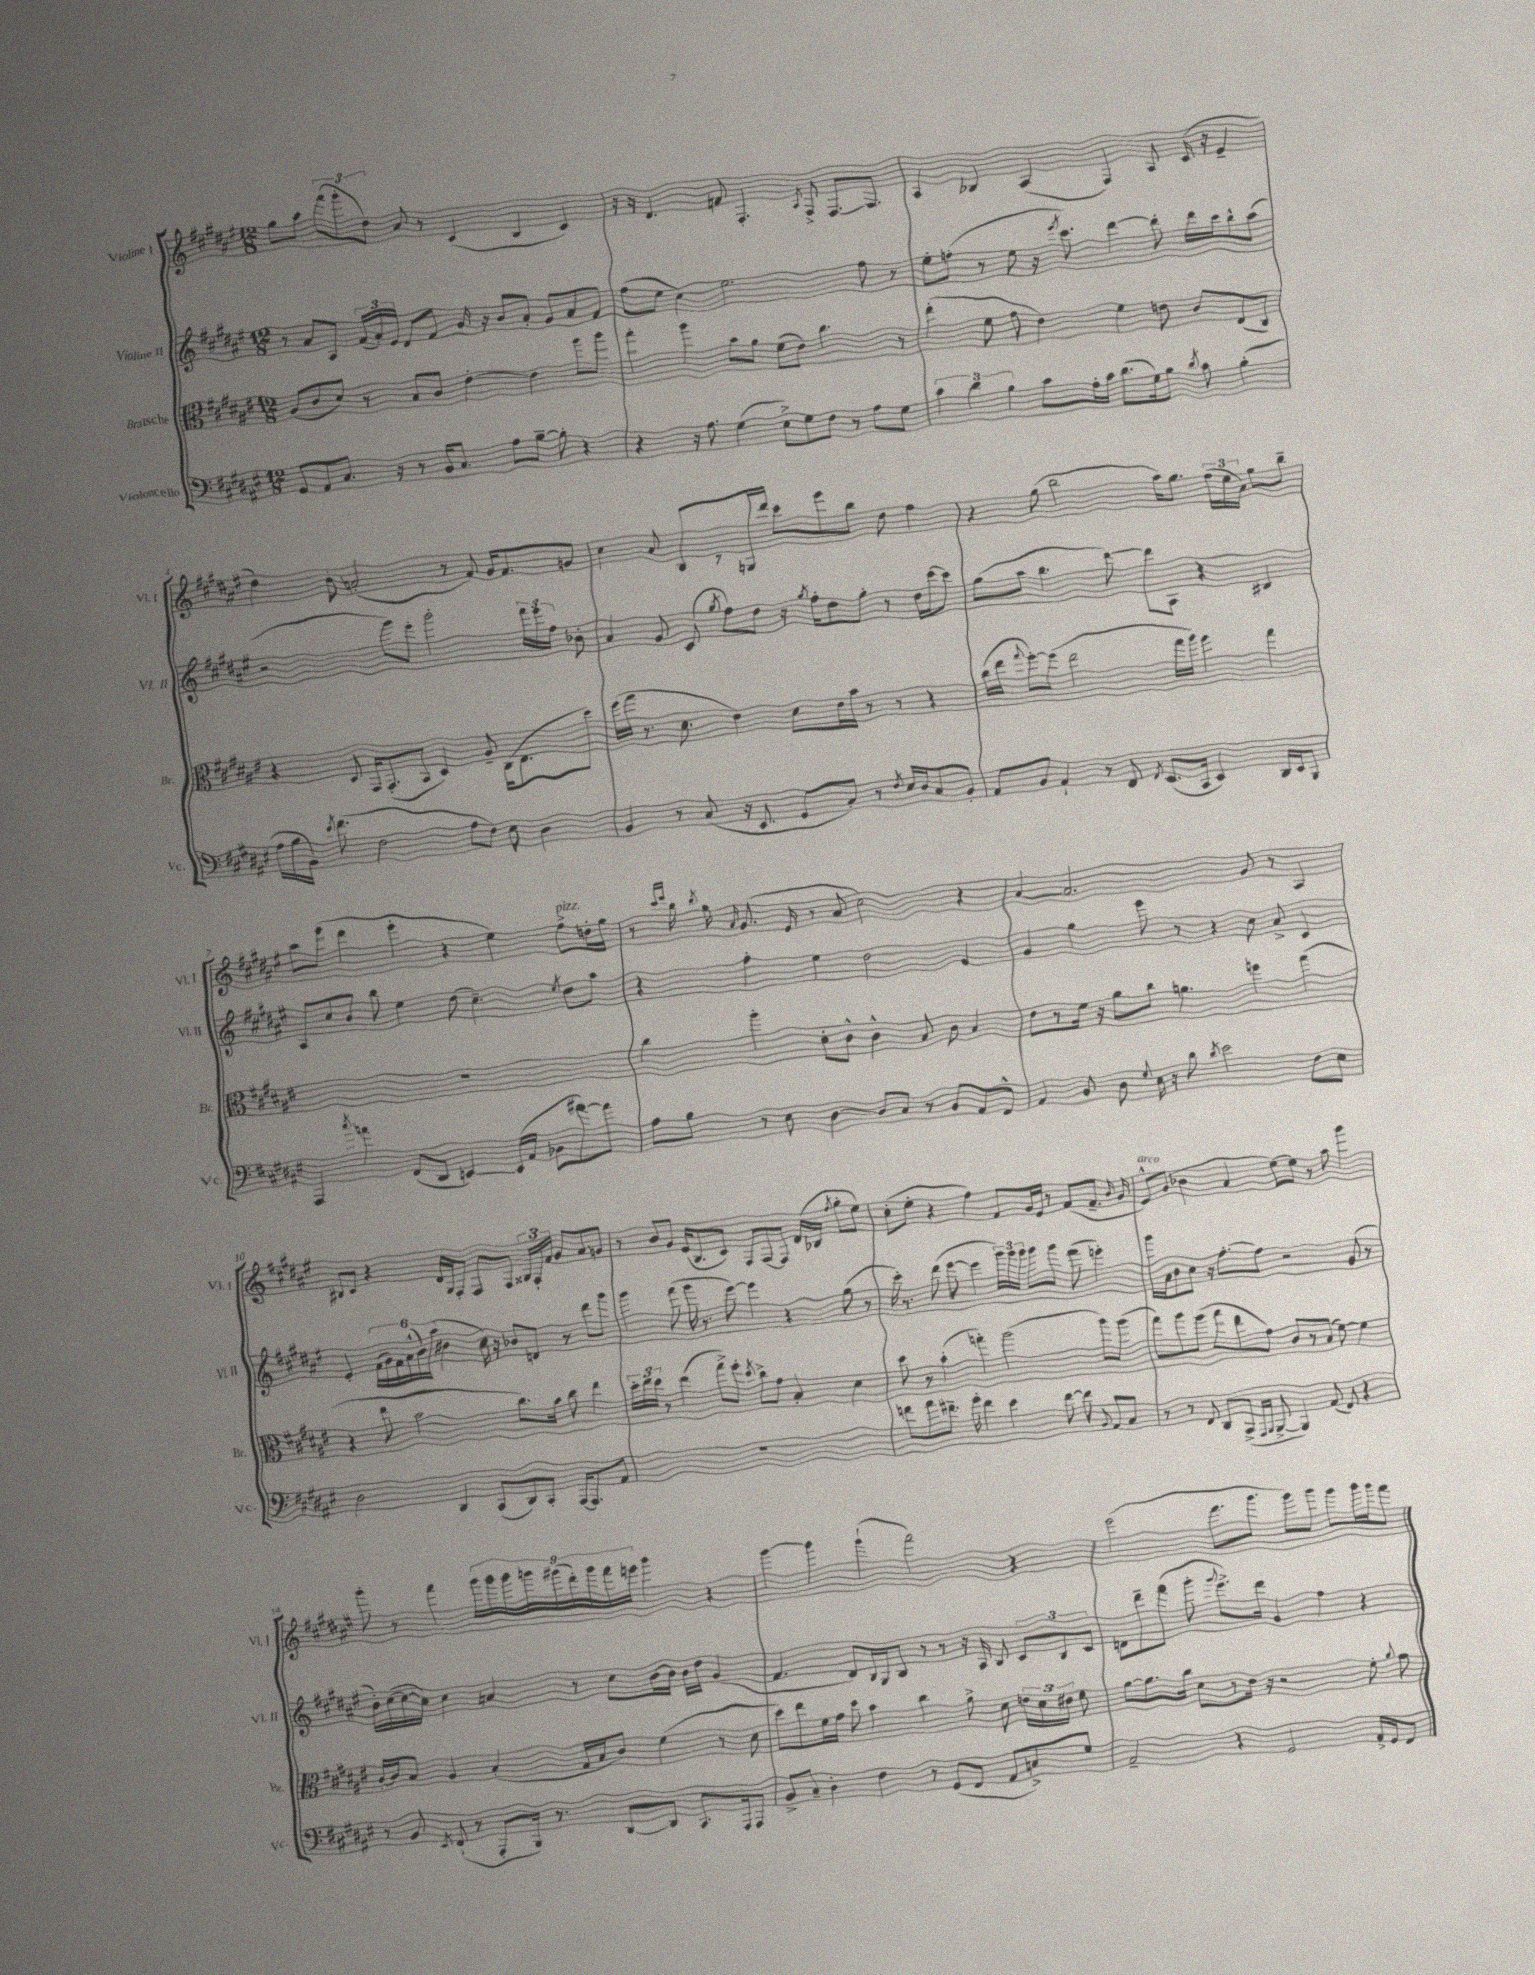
<<
\new StaffGroup <<
\new Staff = "s0" \with { instrumentName = "Violine I" shortInstrumentName = "Vl. I" } {
    \clef treble \key fis \major \numericTimeSignature \time 12/8
    \autoBeamOff gis''8[ ais''8] \tuplet 3/2 { fis'''8[( gis'''8-. dis''8]) } ais'8 r8 cis'4( b4 cis'4) |
    r16 r16 dis'4. f'8 fis4.-. \acciaccatura { ais8 } fis8-> fis8.[~ fis8.] |
    ais4 bes4 ais4( fis4) ais8 cis'16( r16 eis'4-- |
    dis''4) b'8-. a'2-.( r8 fis'8) gis'16[ fis'8. g'8] |
    cis''4 ais'8 b8[ r8 g16 dis'''16] cis'''8[ eis'''8 b''8] dis''8 fis''4 |
    r4 gis''8( b''2 ais''16[) gis''8.] \tuplet 3/2 { fis''16[( eis''16 ais'16]) } gis''8[ b''8]-- |
    ais''8[ eis'''8]( dis'''4 eis'''4-. r4 eis''4) fis''8[->^\markup { \italic "pizz." } d''16-. gis''16] |
    r8 \grace { cis'''16[ eis'''16] } b''16 \acciaccatura { b''8 } gis''16 \grace { ais'16 } gis'8.( eis'16 r8 ais'8 cis''2) r4 |
    ais'4~ ais'2. gis'8 r8 ais4 |
    bis8[ cis'8] r4 dis'16[ gis16 fis8]-. fis8[ fis8] \tuplet 3/2 { gisis16[ fis16-. fis'16] } gis'8[ ais'8 g'8] |
    r8 b'8[ gis'8] eis'16[( b8. cis'8]) fis8[ fis8~ fis8] dis'16[( bes16] \acciaccatura { fis''8 } gis''8[-. eis''8]) |
    cis''8[-.( eis''8]-. r4 fis''4) fis'8[ gis'16 eis'16] r8 fis'8[( fis'8.]-- \grace { b'16 } gis'16 |
    eis'8[-^^\markup { \italic "arco" }) gis'8]( bes'4 ais'4 eis''8[~) eis''8] r8 ais''8 gis'''4 |
    gis'''8-. r8 fis'''4 \tuplet 9/8 { gis'''16[ gis'''16 gis'''16 g'''16 gis'''16( dis'''16-.) gis'''16 fis'''16 e'''16] } gis'''4 r4 |
    gis'''4~ gis'''4 gis'''4-!( fis'''2) r4 |
    eis'''2( fis'''8.[ gis'''8.] gis'''8[) gis'''8] gis'''8[ gis'''16 gis'''16 fis'''8] \bar "|." |
}
\new Staff = "s1" \with { instrumentName = "Violine II" shortInstrumentName = "Vl. II" } {
    \clef treble \key fis \major \numericTimeSignature \time 12/8
    \autoBeamOff r8 ais'8[ ais8] \tuplet 3/2 { fis'16[( ais'16-.) eis'16] } dis'8[ fis'8] gis'16 r16 b'8[ ais'8]-. gis'8[ ais'8 fis'8] |
    fis''8[( eis''8] cis''4) eis''2. fis''8 r8 |
    eis''8[-. f''8]-.( r8 eis''8 r16 \acciaccatura { eis'''8 } cis'''8.) dis'''4~ dis'''8-. dis'''16[ cis'''16 b''8-^ ais''8]( |
    r2 gis'''8[) eis'''8]-. gis'''2-. \tuplet 3/2 { fis'''16[ eis'''16 fis''16] } bes'8-. |
    ais'4 gis'8 cis'8( \acciaccatura { gis''8 } fis''8[) dis''8] r16 \acciaccatura { gis''8 } fis''16[-. dis''8 gis''8]-. r8 dis''16[ cis'''16~ cis'''8] |
    gis''8[( ais''8] b''4. dis'''8~) dis'''8[ ais8] r4 bis4 |
    ais8[ cis''8 b'8] b''8 eis''4 dis''8( cis''4.--) \acciaccatura { eis''8 } dis''8[ ais''8] |
    r4 fis''4-. eis''4 dis''2 eis'4 |
    gis'4 gis''4 eis'''8 r8 r4 cis''8 ais'8-> cis'4 |
    eis'4-. \tuplet 6/4 { fis'16[( gis'16) fis'16 ais'16-^( b'16) ais''16]( } bis'4 cis''16) r16 bes'8[ d'8] r8 dis'''8[ gis'''8] |
    gis'''4 fis'''8( gis'''16 r8. eis'''8~) eis'''4 r4 gis''8( r8 |
    cis'''16-.) r8. dis'''8( eis'''8~ eis'''4 \tuplet 3/2 { gis'''16[) gis'''16 gis'''16] } gis'''8[ gis'''8] fis'''8( e'''4-.) |
    gis'''16[ ais'16 b'8 cis''8] r16 fis''8.[~-. fis''8] r2 gis'8( r8 |
    b'16[-.) cis''16~( cis''16~ cis''16]) cis''4 a'4 r8 cis''8[ b'16~ b'16] b'16[ dis''16] gis'4( |
    fis'4. dis'8[) b16 gis16 b8] r8 r8 r16 ais16 b8 \tuplet 3/2 { cis'8[ b8 cis'8] } |
    d'8[ dis'''8-- fis'''8]( gis'''8-. \appoggiatura { gis'''8 } eis'''8.[->) dis'''16] gis'4 fis''4 r4 \bar "|." |
}
\new Staff = "s2" \with { instrumentName = "Bratsche" shortInstrumentName = "Br." } {
    \clef alto \key fis \major \numericTimeSignature \time 12/8
    \autoBeamOff ais8[( cis'8 dis'8]) r8 b8[ cis'8] eis'4~-. eis'4 ais''8[ ais''8] |
    gis''4-. ais''4 b'8[ ais'8] fis'8[( eis'8]) cis''4. r8 |
    eis''4-.( fis'8 gis'8 eis'4) fis'4 e'8 cis'8[ eis8( cis8]) |
    r4 dis8 gis,16[ gis,8.-.( b,8] dis4) ais8-- cis16[( eis8. dis''8]) |
    fis''16[( gis''16] r8. dis'8. eis'4) dis'8[ eis'16 b'16] r8 r8 r4 |
    cis''16[( eis''16] \appoggiatura { gis''8 } fis''8[~-.) fis''8]( eis''2 gis''16[ ais''16]) fis''4 gis''4 |
    R1. |
    cis''4 ais''4-. dis'8[-. cis'8]-^ cis'4-^ b8 cis'8 b4 |
    eis'8[ r8 fis'16] r16 ais'8[ cis''8] a'4. f''4 gis''4( |
    r4 eis''8 b'2 cis''8.[) b'16] cis''8 eis''4 |
    \tuplet 3/2 { dis''16[-. eis''16 dis''16] } r8 eis''4( gis''8[->) fis''8]-. \acciaccatura { dis''8 } cis''8[-> gis'8] b4-. dis'4 |
    dis''8 r8 b'4-.( g''4-.) ais''2( ais''8[) ais''8]( |
    gis''8[) ais''8 ais''8]( gis''8[ eis''8 gis'8]) cis'8[ r8 b8]( fis'8~) fis'4 |
    cis'16[~-. cis'16 b8] ais4 b4-.( gis16[ b16 cis'8]) fis'4( r8 dis'8 |
    dis''8[) eis''8 fis'16 gis'16] dis''8 b'4 cis''4 ais'8-> dis'8 \tuplet 3/2 { e'16[ dis'16 eis'16] } fis'8 |
    ais'8[~ ais'8. cis''16] dis'8[ r8 eis'16] r16 r2 fis'8-. \appoggiatura { ais'8 } gis'8 \bar "|." |
}
\new Staff = "s3" \with { instrumentName = "Violoncello" shortInstrumentName = "Vc." } {
    \clef bass \key fis \major \numericTimeSignature \time 12/8
    \autoBeamOff gis,8[ ais,8 cis8.] r16 r8 b,16[ cis8.] ais8[ b8]~-- b8-. r4 |
    r4 r16 ais8. gis4( eis8[->) gis8 fis8] r8 ais8[ gis8] |
    \tuplet 3/2 { cis'4 dis'4 b4 } cis'8[ ais16-. cis'16] dis'8.[( gis16) b8] \acciaccatura { dis'8 } cis'8 b4-.( |
    ais16[ b16 b,16]) \acciaccatura { eis'8 } fis'8.( fis2 ais8[ fis8]) eis8 dis4 |
    b,4 r8 cis8( r16 eis,8. gis,8[ cis8]-.) r8 \acciaccatura { fis8 } eis16[ dis16 cis8 b,8]-. |
    ais,8[ b,8] ais,4-! r8 fis,8 \acciaccatura { fis,8 } eis,8.[( cis,16] eis,4) dis,16[ eis,16 b,,8] |
    ais,,4 \acciaccatura { cis''8 } a'4 fis,8[( dis,8] e,4~) e,16[( ais,16] bes,8[ ais'8~) ais'8] |
    ais8[ b8] r8 eis8 dis4~ dis8[ cis8] r8 b,8[ ais,8 fis,8]-^ |
    ais,4 b,8 dis8 \appoggiatura { gis8 } eis16 r16 dis'8 \acciaccatura { dis'8 } eis'2 fis8[ eis8] |
    dis2 dis,4 cis,8[( dis,8) cis,8]-. ais,,16[~ ais,,8. ais,8] |
    R1. |
    f'8[ ais'8 fis'8.]-- gis'16-. fis'4 eis'4 fis'8~ fis'8 \appoggiatura { b,8 } ais,8[ cis8] |
    r8 r8 fis,8 dis,8[ cis,8]->( \grace { ais,,16[ b,,16] } b,,8~-> b,,4) ais,8( fis,8) r4 |
    r8 b,8 \acciaccatura { eis,8 } fis,8-!( r8 ais,,8[-. b,,16]) r8. dis,8[~ dis,8] cis,8.[ ais,,16 ais,,8] |
    b,8[-> cis8]-- dis4-. fis4 r8 gis,8[( fis,8] ais,8[ c8->) gis8] |
    ais,2-- r4 gis,2 ais,16[-> gis,16 fis,8] \bar "|." |
}
>>
>>
